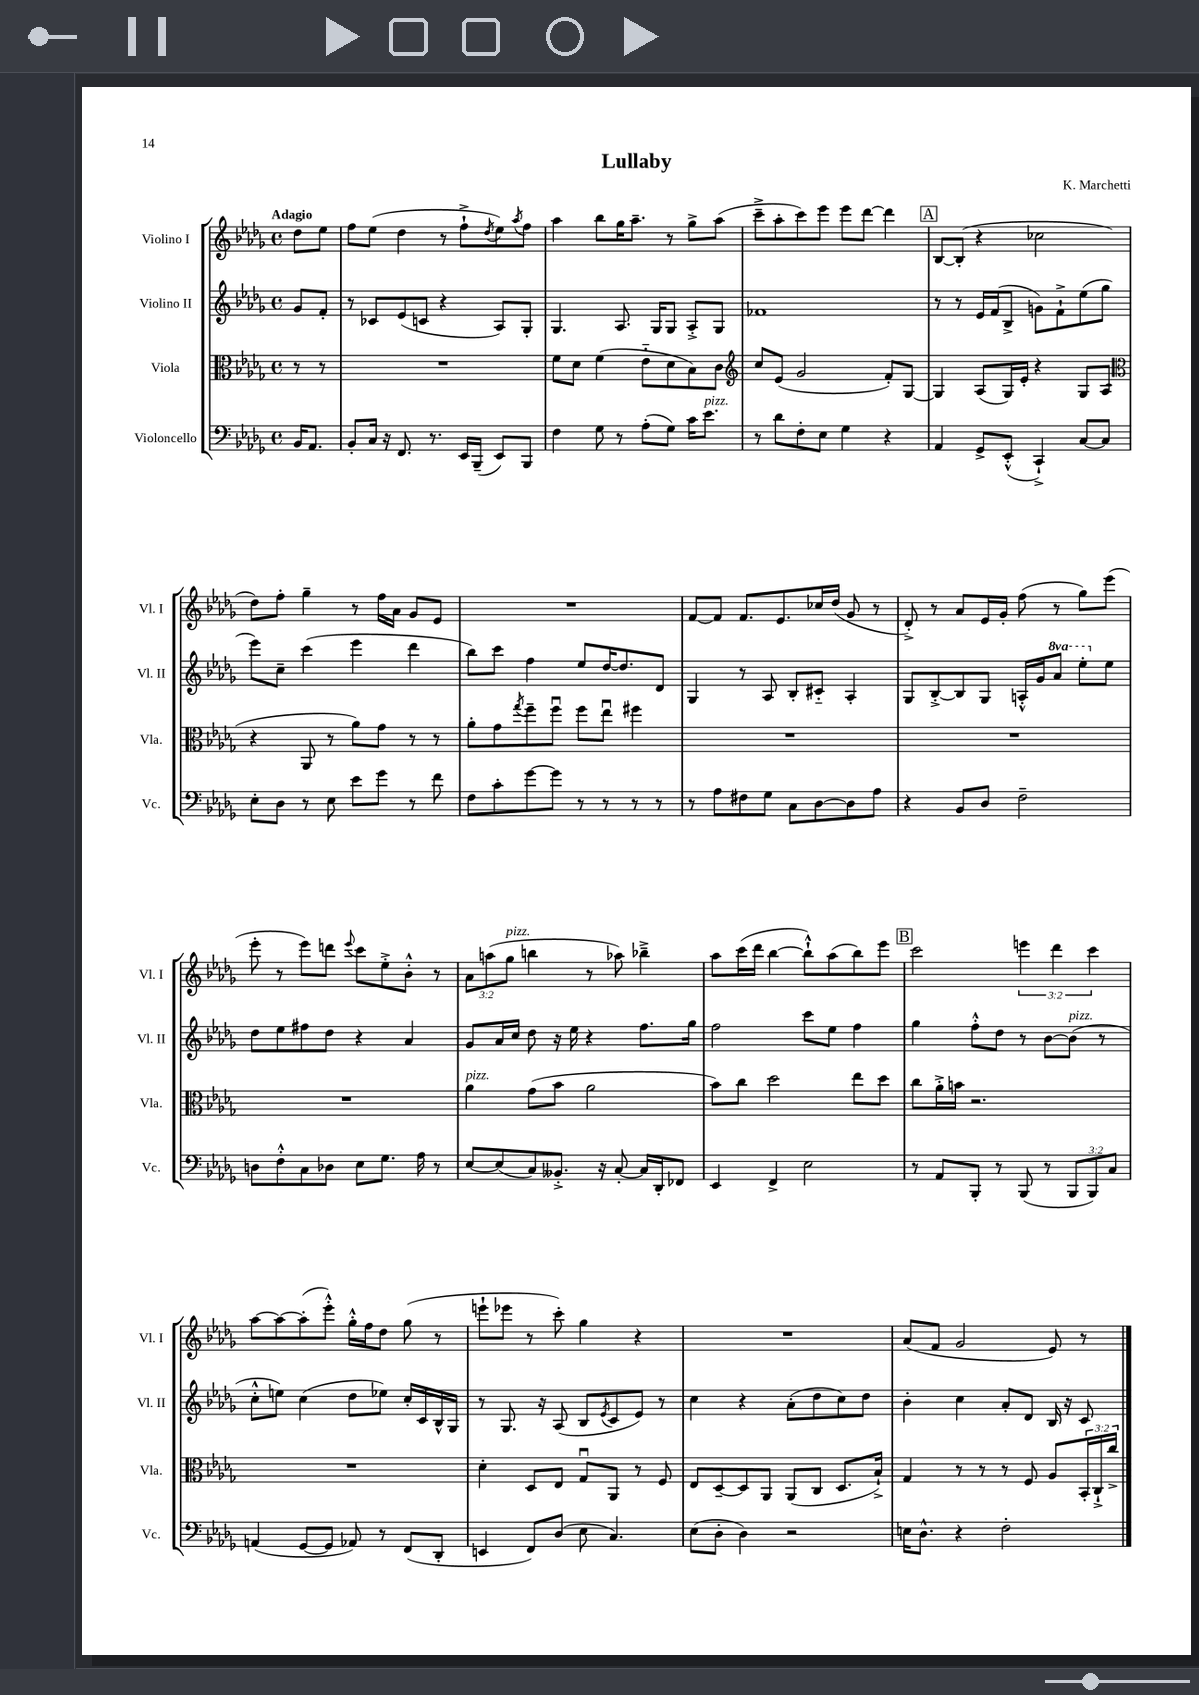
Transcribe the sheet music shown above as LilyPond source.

\header { title = "Lullaby" composer = "K. Marchetti" }
<<
\new StaffGroup <<
\new Staff = "s0" \with { instrumentName = "Violino I" shortInstrumentName = "Vl. I" } {
    \clef treble \key des \major \defaultTimeSignature \time 4/4 \override Staff.TupletNumber.text = #tuplet-number::calc-fraction-text \partial 4 \tempo "Adagio"
    des''8 ees''8 |
    f''8 ees''8( des''4 r8 f''8-!-> \acciaccatura { des''8 } ees''8) \acciaccatura { aes''8 } f''8 |
    aes''4 bes''8 ges''16 aes''8.-- r8 ges''8-> aes''8( |
    c'''8---> aes''8-. c'''8) ees'''8 ees'''8 des'''8~ des'''4 |
    \mark \markup { \box "A" } bes8~ bes8-.( r4 ces''2 |
    des''8) f''8-. ges''4-- r8 f''16 aes'16 ges'8 ees'8 |
    R1 |
    f'8~ f'8 f'8. ees'8. ces''16 des''16( ges'8 r8 |
    des'8-.->) r8 aes'8 ees'16 ges'16-. f''8( r8 ges''8) ees'''8( |
    ees'''8-. r8 ees'''8) d'''8 \appoggiatura { ees'''8 } c'''8 ees''8-.-> bes'8-.-^ r8 |
    \tuplet 3/2 { aes'8 a''8( ges''8^\markup { \italic "pizz." } } b''4 r8 aes''8) bes''4---> |
    aes''8 c'''16( des'''16 bes''4~ bes''8-!-^) aes''8( bes''8) ees'''8 |
    \mark \markup { \box "B" } c'''2 \tuplet 3/2 { e'''4 des'''4 c'''4 } |
    aes''8~ aes''8~ aes''8-.( ees'''8-.-^) ges''16-.-^ f''16 des''8 ges''8( r8 |
    e'''8-! ees'''8 r8 c'''8-.) ges''4 r4 |
    R1 |
    aes'8( f'8 ges'2 ees'8) r8 \bar "|." |
}
\new Staff = "s1" \with { instrumentName = "Violino II" shortInstrumentName = "Vl. II" } {
    \clef treble \key des \major \defaultTimeSignature \time 4/4 \set Staff.ottavationMarkups = #ottavation-simple-ordinals \partial 4
    ges'8 f'8-. |
    r8 ces'8 ees'8( c'8 r4 aes8) ges8-. |
    ges4. aes8. ges16 ges8 aes8-.-> ges8 |
    fes'1 |
    \mark \markup { \box "A" } r8 r8 ees'16 f'16( bes8-> g'8) f'8-!-> ees''8( ges''8 |
    ees'''8) c''8-- c'''4( ees'''4 des'''4 |
    bes''8) c'''8 f''4 ees''8 des''16~ des''8. des'8 |
    ges4 r8 aes8 bes8-. cis'8-_ aes4-. |
    ges8 bes8~-.-> bes8 ges8 a16-.-^ ges'16 \ottava #1 aes''8 ees'''8-. \ottava #0 ees''8 |
    des''8 ees''8 fis''8 des''8 r4 aes'4 |
    ges'8 aes'16 c''16 des''8 r16 ees''16 r4 f''8. ges''16 |
    f''2 c'''8 ees''8 f''4 |
    \mark \markup { \box "B" } ges''4 f''8-.-^ des''8 r8 bes'8~ bes'8^\markup { \italic "pizz." }( r8 |
    c''8-.-^ e''8) c''4( des''8 ees''8) c''16-. c'16 bes16-^ ges16 |
    r8 ges8. r16 aes8( bes8 \acciaccatura { ees'8 } c'8 ees'8) r8 |
    c''4 r4 aes'8-.( des''8 c''8) des''8 |
    bes'4-. c''4 aes'8-. des'8 bes16 r16 c'8 \bar "|." |
}
\new Staff = "s2" \with { instrumentName = "Viola" shortInstrumentName = "Vla." } {
    \clef alto \key des \major \defaultTimeSignature \time 4/4 \override Staff.TupletNumber.text = #tuplet-number::calc-fraction-text \partial 4
    r8 r8 |
    R1 |
    f'8 des'8 f'4( ees'8-_ des'8 bes8) c'8 |
    \clef treble c''8 ees'8( ges'2 f'8-.) ges8~ |
    \mark \markup { \box "A" } ges4 aes8( ges16) ees'16-. r4 ges8 aes8( |
    \clef alto r4 aes,8 r8 aes'8) ges'8 r8 r8 |
    aes'8-. ges'8 \acciaccatura { ges''8 } f''8-- f''8\downbow f''8 ees''8\downbow fis''4 |
    R1 |
    R1 |
    R1 |
    aes'4^\markup { \italic "pizz." } ges'8( bes'8 aes'2 |
    bes'8) c''8 des''2 ees''8 des''8 |
    \mark \markup { \box "B" } c''8 aes'16-.-> b'16 r2. |
    R1 |
    des'4-. des8 ees8 ges8\downbow aes,8 r8 f8 |
    ees8 des8~-- des8 aes,8 aes,8( c8 des8. bes16-!->) |
    ges4 r8 r8 r8 f8 aes8 \tuplet 3/2 { bes,16-. c16-!-> c''16-> } \bar "|." |
}
\new Staff = "s3" \with { instrumentName = "Violoncello" shortInstrumentName = "Vc." } {
    \clef bass \key des \major \defaultTimeSignature \time 4/4 \override Staff.TupletNumber.text = #tuplet-number::calc-fraction-text \partial 4
    bes,16 aes,8. |
    bes,8-. c16 r16 f,8. r8. ees,16 bes,,16--( ees,8) bes,,8 |
    f4 ges8 r8 aes8-.( ges8) c'16 ees'8.^\markup { \italic "pizz." } |
    r8 des'8 f8-. ees8 ges4 r4 |
    \mark \markup { \box "A" } aes,4 ges,8-> ees,8-.-^( c,4-!->) c8~ c8 |
    ees8-. des8 r8 ees8 ees'8 ges'8 r8 f'8 |
    f8 c'8-. ges'8~ ges'8 r8 r8 r8 r8 |
    r8 aes8 fis8 ges8 c8 des8~ des8 aes8 |
    r4 bes,8 des8 f2-- |
    d8 f8-.-^ c8 des8 ees8 ges8. aes16 r8 |
    ees8~ ees8( c8) beses,8.-.-> r16 c8~-. c16 des,16-. fes,8 |
    ees,4 f,4-> ees2 |
    \mark \markup { \box "B" } r8 aes,8 bes,,8-. r8 bes,,8( r8 \tuplet 3/2 { bes,,8 bes,,8) c8 } |
    a,4( ges,8~ ges,8 aes,8) r8 f,8( des,8-. |
    e,4 f,8) des8( ees8 c4.) |
    ees8( des8-. des4) r2 |
    e16 des8.-^ r4 f2-. \bar "|." |
}
>>
>>
\layout { \context { \Score \remove "Bar_number_engraver" } }
